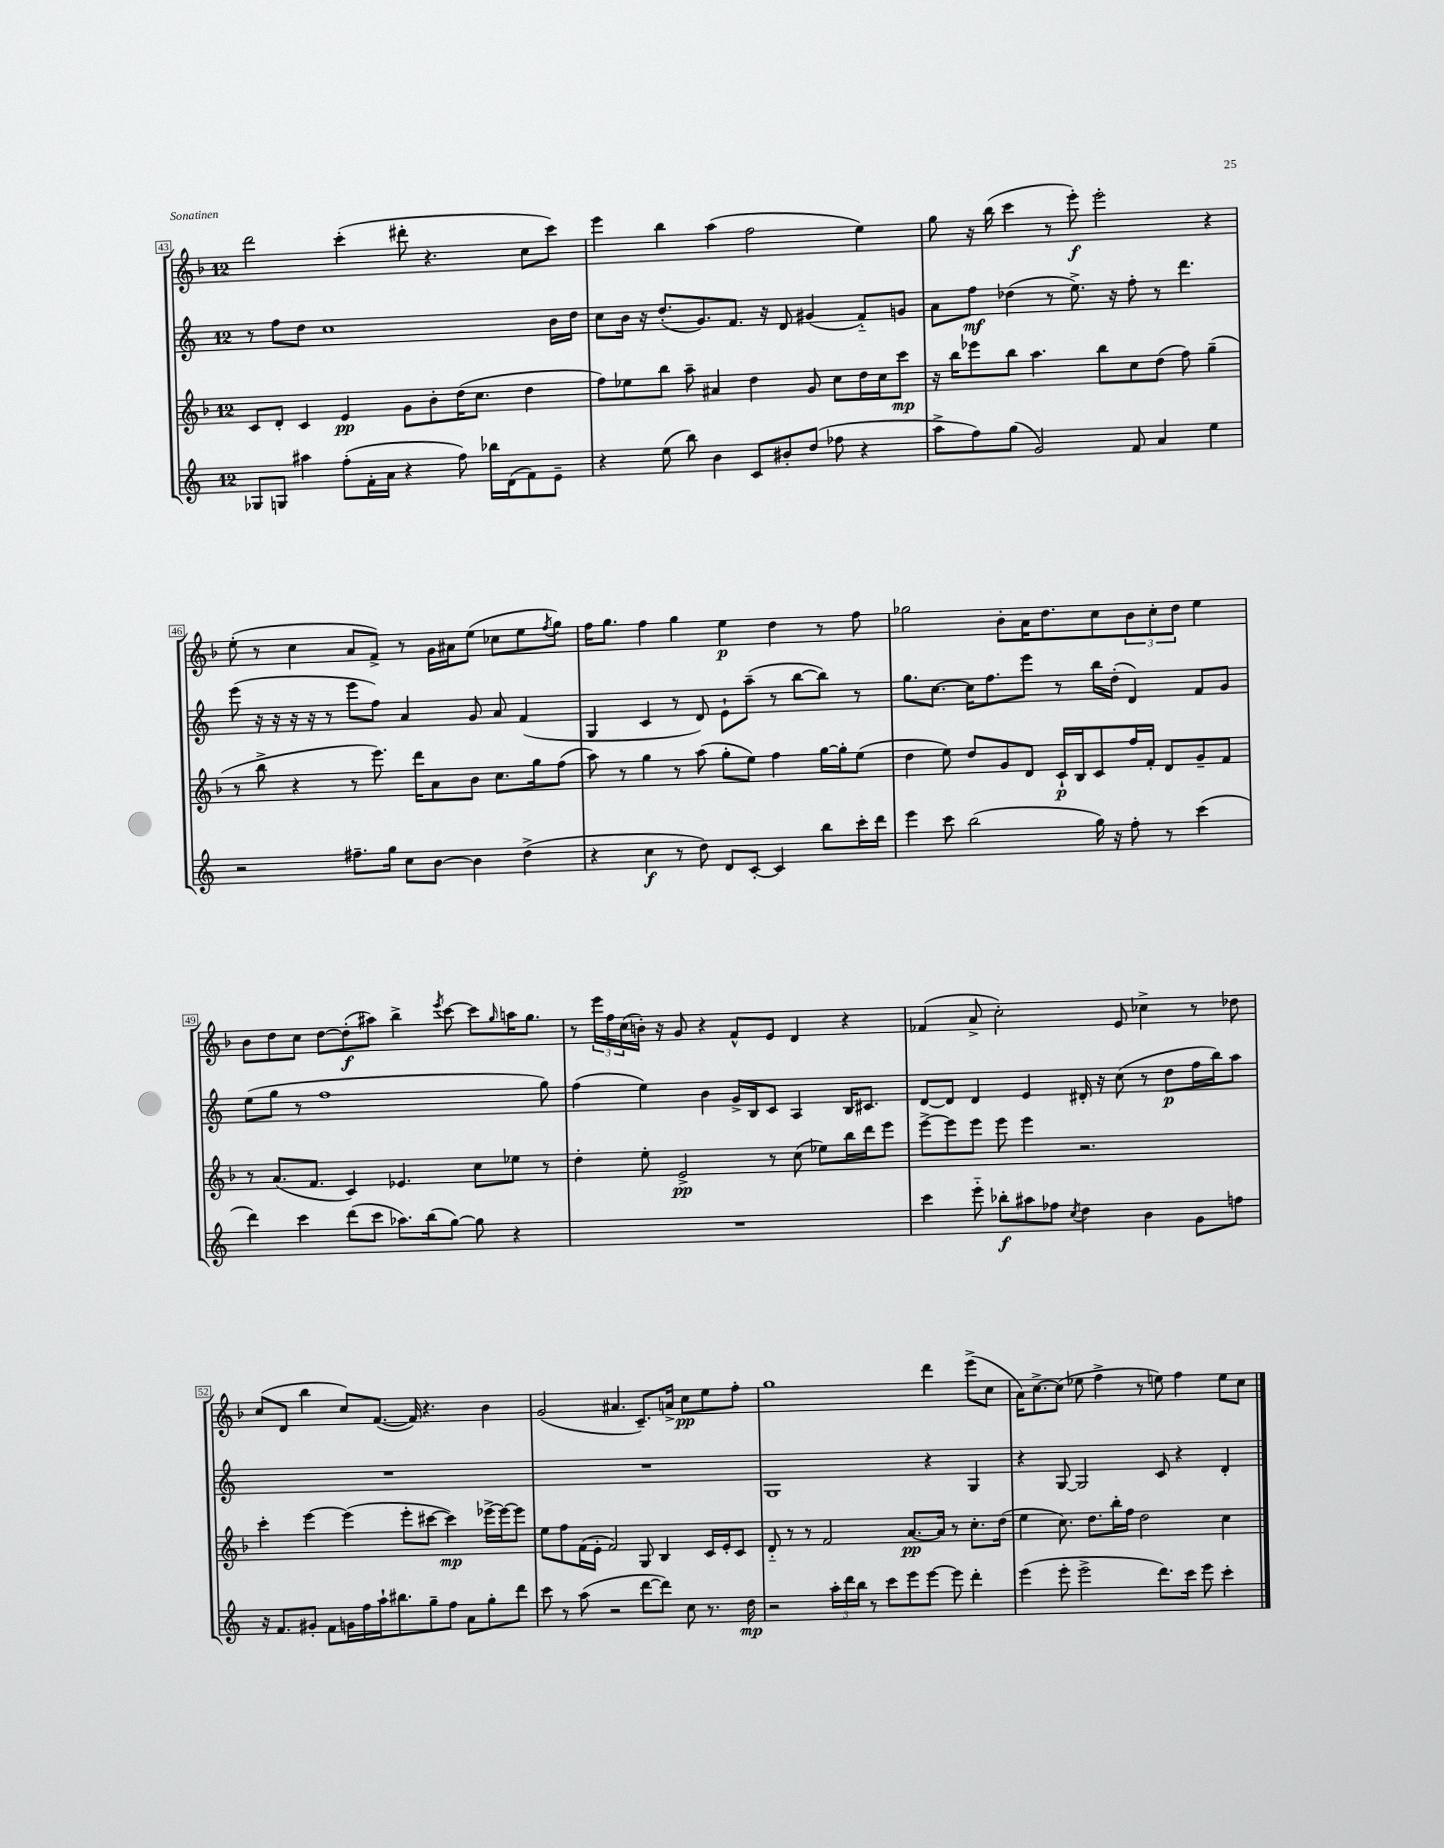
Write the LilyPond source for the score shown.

<<
\new StaffGroup <<
\new Staff = "s0" {
    \clef treble \key f \major \once \override Staff.TimeSignature.style = #'single-digit \time 12/8
    d'''2 c'''4-.( dis'''8-. r4. c''8 c'''8) |
    e'''4 bes''4 a''4( f''2 e''4) |
    g''8 r16 bes''16( c'''4 r8 e'''8-.\f) e'''2-. r4 |
    e''8-.( r8 c''4 a'8 f'8->) r8 g'16 ais'16 e''8( ces''8 e''8 \acciaccatura { f''8 } g''8) |
    f''16 g''8. f''4 g''4 e''4\p d''4 r8 f''8 |
    ges''2 bes'8-. a'16 d''8. c''8 \tuplet 3/2 { bes'8 c''8-. d''8 } e''4 |
    bes'8 d''8 c''8 d''8~ d''8-.\f( ais''8) bes''4-> \acciaccatura { e'''8 } c'''8~ c'''8 \grace { g''16 } a''16 g''8. |
    r8 \tuplet 3/2 { e'''16 f''16 c''16( } b'16-.) r16 g'8 r4 f'8-^ e'8 d'4 r4 |
    fes'4( a'8-> c''2-.) e'8 ces''4-> r8 des''8 |
    c''8( d'8 bes''4 c''8) f'8.~( f'16) r4. bes'4 |
    g'2( ais'4. c'8.--) a'16-> c''8\pp e''8 f''8-. |
    g''1 d'''4 e'''8->( c''8 |
    a'16) c''8.~-> c''8( ees''8 f''4-> r8 e''8) f''4 e''8 c''8 \bar "|." |
}
\new Staff = "s1" {
    \clef treble \key c \major \once \override Staff.TimeSignature.style = #'single-digit \time 12/8
    r8 f''8 d''8 c''1 b'16 d''16 |
    c''8 b'16 r16 d''8.-.( g'8.) f'8. r16 d'8 gis'4( f'8-_) g'8 |
    a'8 f''8\mf des''4( r8 e''8.->) r16 f''8-. r8 d'''4. |
    e'''8( r16 r16 r16 r16 r8 e'''8 f''8) a'4 g'8 a'8 f'4( |
    g4 c'4 r8 d'8) e'8-! a''8--( r8 b''8~ b''8) r8 |
    g''8. c''8.~ c''16 f''8. e'''8 r8 b''16 d''16-.( d'4) f'8 g'8 |
    e''8( g''8 r8 f''1 g''8) |
    f''4( e''4) b'4 g'16-> b16 c'8 a4 b16 cis'8. |
    d'8~ d'8 d'4 e'4 dis'16-. r16 c''8( r8 d''8\p f''16 b''16) a''8 |
    R1. |
    R1. |
    g1 r4 g4 |
    r4 g8~ g2 c'8 r4 d'4-. \bar "|." |
}
\new Staff = "s2" {
    \clef treble \key f \major \once \override Staff.TimeSignature.style = #'single-digit \time 12/8
    c'8 d'8-. c'4 e'4\pp g'8 bes'8-. d''16( c''8. d''4 |
    f''8) ees''8 bes''8 a''8-- ais'4 d''4 g'8 c''8 d''16 c''16 c'''8\mp |
    r16 bes''16 ees'''8 bes''8 a''4. bes''8 c''8 d''8( f''8) g''4--( |
    r8 bes''8-> r4 r8 e'''8.) d'''16 a'8 bes'8 c''8. g''16 f''8( |
    a''8) r8 g''4 r8 a''8( g''8-. e''8) f''4 g''16~ g''16-. e''8( |
    d''4 e''8) d''8 g'8 d'8 c'16-!\p bes16 c'8 f''16 f'16-. d'8 g'8-- f'8 |
    r8 a'8.( f'8. c'4) ees'4. c''8 ees''8 r8 |
    d''4-. e''8-. e'2->\pp r8 c''8( ees''8) bes''16 d'''16 e'''8 |
    e'''8~-> e'''8 e'''8 e'''8 e'''4 r2. |
    c'''4-. e'''4~ e'''4( e'''8-. cis'''8~ cis'''4\mp) ees'''16~-> ees'''16~ ees'''8 |
    e''8 f''8 f'16( e'16-. f'2) g8 bes4 c'16 e'16-. c'8 |
    d'8-_ r8 r8 f'2 a'8.~\pp a'16 r8 c''8.-. d''16( |
    e''4 c''8.) d''8. bes''16-. f''16 d''2 c''4 \bar "|." |
}
\new Staff = "s3" {
    \clef treble \key c \major \once \override Staff.TimeSignature.style = #'single-digit \time 12/8
    ges8 g8 ais''4 f''8-.( f'16-. a'16 r4 f''8) bes''16 d'16( f'8) e'8-- |
    r4 e''8( b''8) b'4 c'8 bis'8-. d''8( fes''8 r4 |
    a''8-> f''8) g''8( g'2) f'8 a'4 e''4 |
    r2 fis''8.-- g''16 c''8 b'8~ b'4 d''4->( |
    r4 c''4\f r8 d''8) d'8 c'8~-. c'4 b''8 c'''16-. d'''16 |
    e'''4 c'''8 b''2( g''16) r16 f''8-. r8 c'''4( |
    d'''4) c'''4 d'''8( c'''8 aes''8.) b''16( g''8~) g''8 r4 |
    R1. |
    c'''4 e'''8-_ bes''8-.\f ais''8 fes''8 \acciaccatura { c''8 } d''4 b'4 g'8 f''8 |
    r16 f'8. gis'8-. f'8 g'16 f''16 a''16-! bis''8. g''8-- f''8 a'8 g''8-. d'''8 |
    c'''8 r8 a''8( r2 d'''8~ d'''8) c''8 r8. d''16\mp |
    r2 \tuplet 3/2 { a''16-. d'''16 b''16 } r8 c'''8 e'''8 e'''8~ e'''8 d'''4-. |
    e'''4( e'''8-. e'''2-> d'''8.) c'''16 e'''8 c'''4-. \bar "|." |
}
>>
>>
\layout { \context { \Score currentBarNumber = #43 \override BarNumber.stencil = #(make-stencil-boxer 0.1 0.3 ly:text-interface::print) } }
